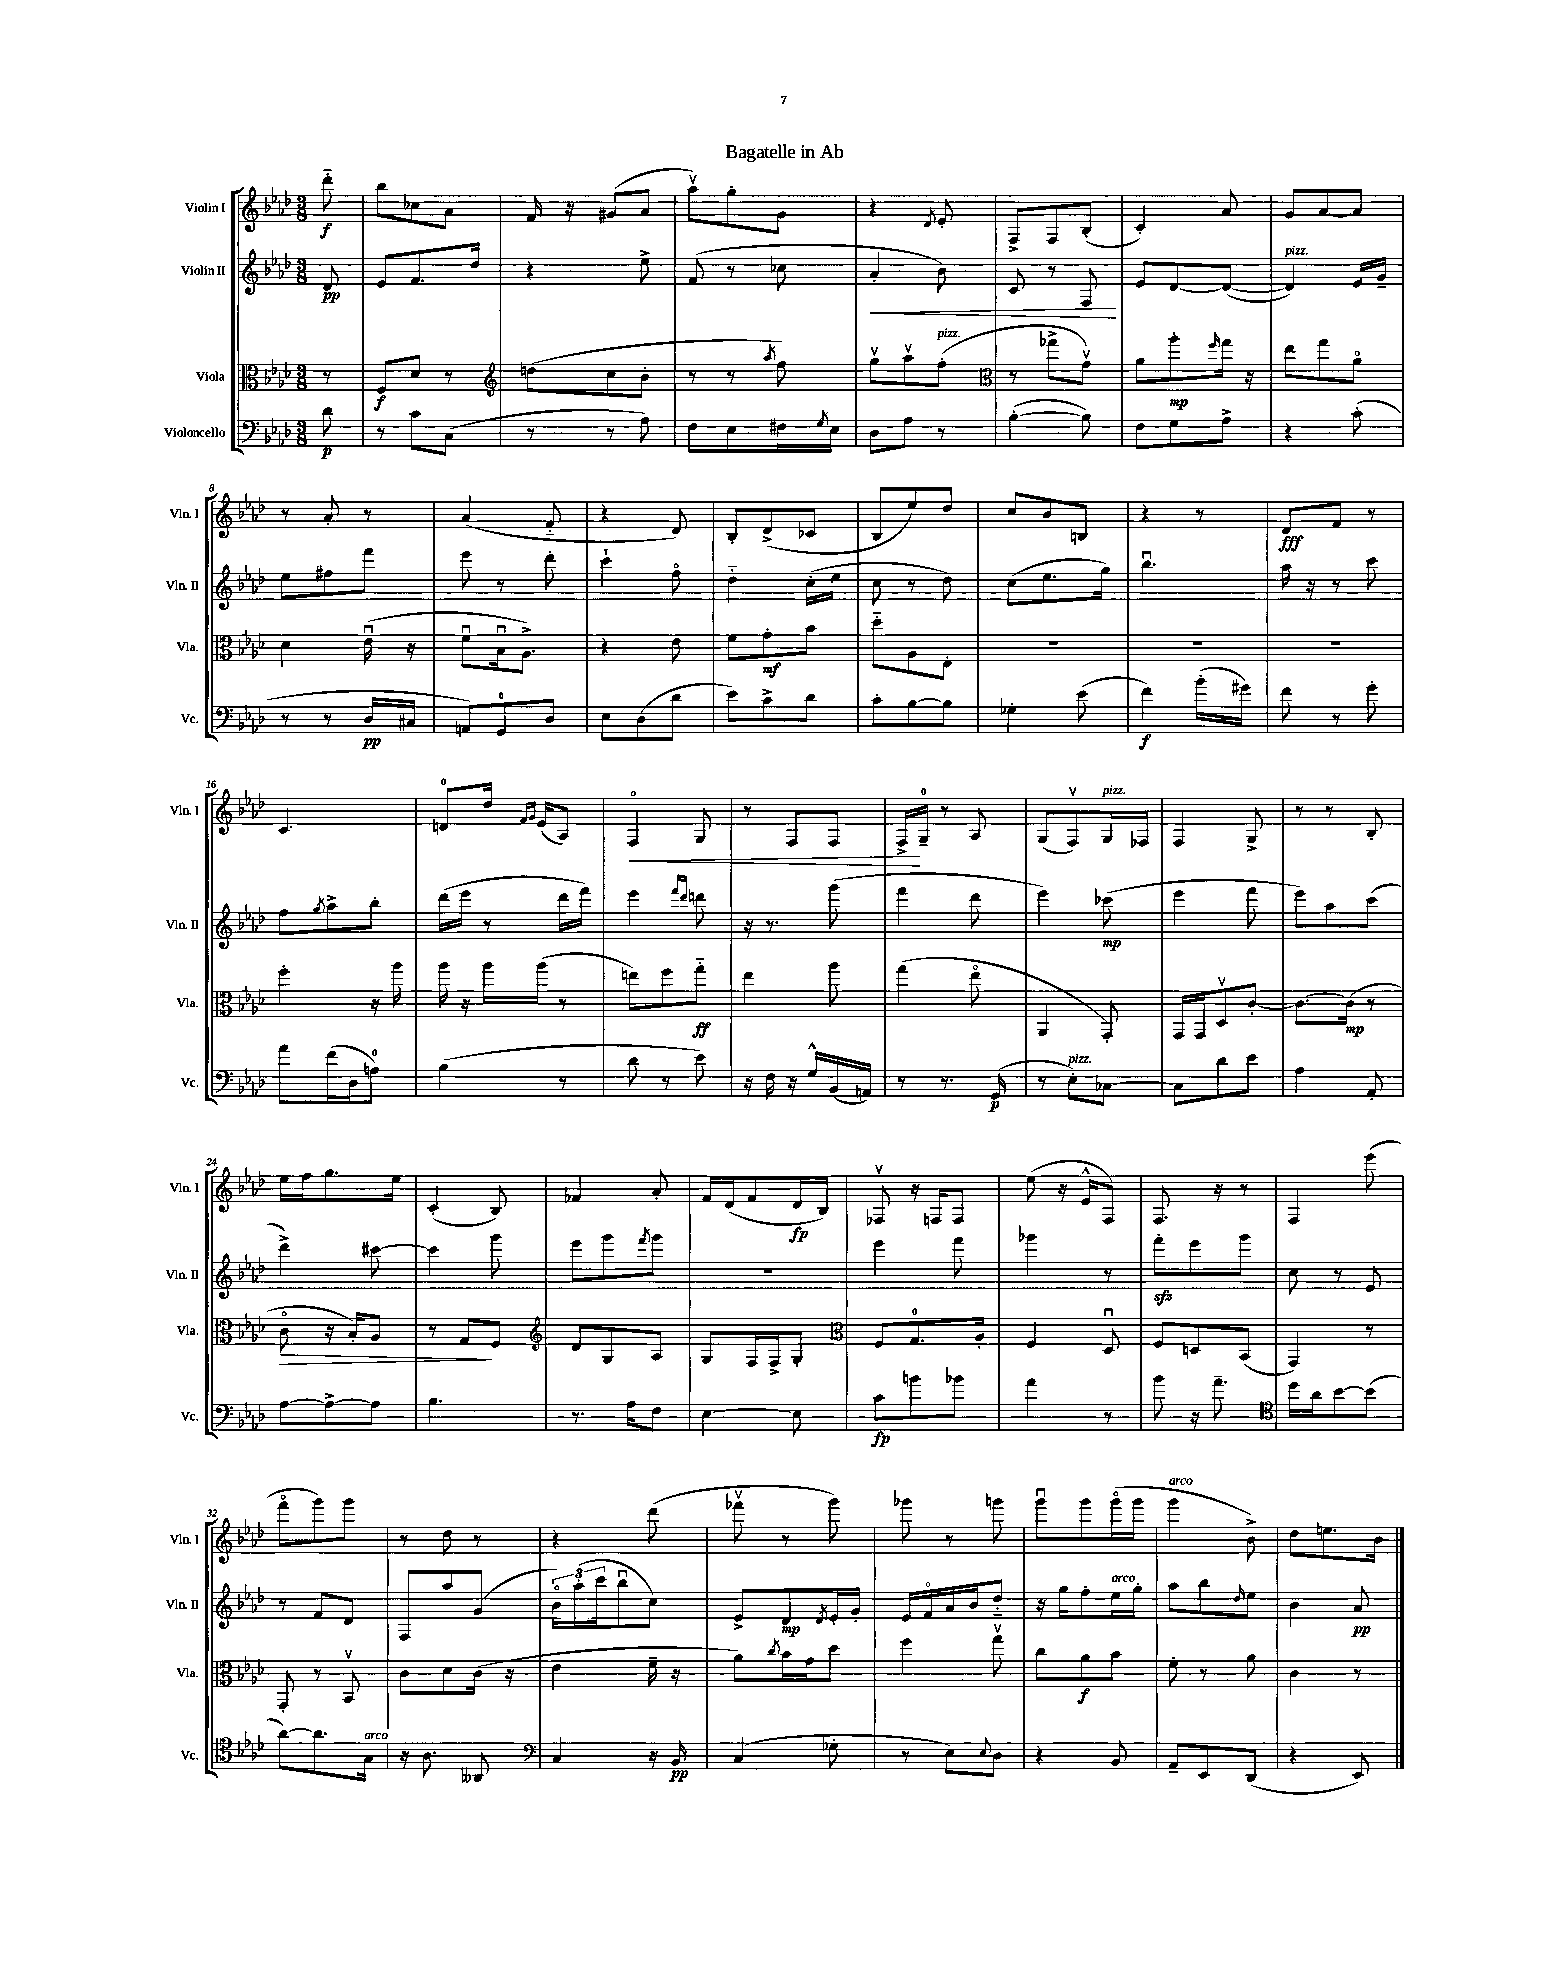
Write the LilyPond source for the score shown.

\header { title = "Bagatelle in Ab" }
<<
\new StaffGroup <<
\new Staff = "s0" \with { instrumentName = "Violin I" shortInstrumentName = "Vln. I" } {
    \clef treble \key aes \major \numericTimeSignature \time 3/8 \partial 8
    des'''8-_\f |
    bes''8 ces''8 aes'8 |
    f'16 r16 gis'8( aes'8 |
    aes''8\upbow) g''8-. g'8 |
    r4 \acciaccatura { des'8 } ees'8-. |
    f8-> f8 bes8-.( |
    c'4-.) aes'8 |
    g'8 aes'8~ aes'8 |
    r8 aes'8-. r8 |
    aes'4( f'8-_ |
    r4 des'8) |
    bes8-. des'8->( ces'8 |
    bes8 ees''8) des''8 |
    c''8 bes'8 b8 |
    r4 r8 |
    des'8\fff f'8 r8 |
    c'4. |
    d'8-0 des''16 \grace { f'16 g'16 } ees'16( aes8) |
    f4\flageolet\< g8 |
    r8 f8 f8 |
    f16->\! g16-0-- r8 aes8 |
    g8( f8\upbow) g16^\markup { \italic "pizz." } fes16 |
    f4 g8-> |
    r8 r8 bes8-. |
    ees''16 f''16 g''8. ees''16 |
    c'4-.( bes8) |
    fes'4 aes'8-. |
    f'16 des'16( f'8 des'16\fp bes16) |
    fes8\upbow r16 f16 f8 |
    ees''8( r16 ees'16-^ f8) |
    f8. r16 r8 |
    f4 ees'''8( |
    f'''8\flageolet g'''8) g'''8 |
    r8 des''8 r8 |
    r4 des'''8( |
    fes'''8\upbow r8 g'''8) |
    ges'''8 r8 g'''8 |
    g'''8\downbow g'''8 g'''16\flageolet( g'''16 |
    g'''4^\markup { \italic "arco" } bes'8->) |
    des''8 e''8. bes'16 \bar "|." |
}
\new Staff = "s1" \with { instrumentName = "Violin II" shortInstrumentName = "Vln. II" } {
    \clef treble \key aes \major \numericTimeSignature \time 3/8 \partial 8
    des'8\pp |
    ees'8 f'8. des''16 |
    r4 ees''8-> |
    f'8( r8 ces''8 |
    aes'4-.\< bes'8) |
    c'8 r8 f8\! |
    ees'8 des'8~ des'8~( |
    des'4^\markup { \italic "pizz." }) ees'16 g'16-- |
    ees''8 fis''8 f'''8 |
    ees'''8 r8 des'''8-. |
    c'''4-! f''8\flageolet |
    des''4-_ c''16-.( ees''16 |
    c''8 r8 des''8) |
    c''8( ees''8. g''16) |
    bes''4.\downbow |
    aes''16 r16 r8 c'''8 |
    f''8 \acciaccatura { g''8 } aes''8-> bes''8-. |
    des'''16( ees'''16 r8 des'''16 f'''16) |
    ees'''4 \grace { f'''16 des'''16 } d'''8 |
    r16 r8. g'''8( |
    f'''4 des'''8 |
    ees'''4) ces'''8\mp( |
    ees'''4 f'''8 |
    ees'''8) aes''8 c'''8( |
    des'''4->) cis'''8~ |
    cis'''4 g'''8 |
    ees'''8 g'''8 \acciaccatura { f'''8 } g'''8 |
    R4. |
    ees'''4 f'''8 |
    ges'''4 r8 |
    f'''8-.\sfz ees'''8 g'''8 |
    c''8 r8 ees'8 |
    r8 f'8 des'8 |
    f8 aes''8 g'8( |
    \tuplet 3/2 { bes'16\flageolet) aes''16-.( c'''16 } bes''8\downbow c''8) |
    ees'8-> des'8\mp \acciaccatura { des'8 } ees'16-. g'16-. |
    ees'16 f'16\flageolet aes'16 bes'16 des''8-_ |
    r16 g''16 f''8-. ees''16^\markup { \italic "arco" } g''16-. |
    aes''8 bes''8 \grace { des''16 } ees''8 |
    bes'4 aes'8\pp \bar "|." |
}
\new Staff = "s2" \with { instrumentName = "Viola" shortInstrumentName = "Vla." } {
    \clef alto \key aes \major \numericTimeSignature \time 3/8 \partial 8
    r8 |
    f8\f des'8 r8 |
    \clef treble d''8( c''8 bes'8-. |
    r8 r8 \acciaccatura { aes''8 } f''8) |
    g''8\upbow aes''8\upbow f''8-.^\markup { \italic "pizz." }( |
    \clef alto r8 ges''8-> g'8\upbow) |
    aes'8 aes''8-.\mp \grace { f''16 } g''16 r16 |
    ees''8 g''8 aes'8\flageolet |
    des'4 ees'16\downbow( r16 |
    f'8\downbow bes16\downbow aes8.->) |
    r4 ees'8 |
    f'8 g'8-.\mf bes'8 |
    des''8-_ aes8 ees8-. |
    R4. |
    R4. |
    R4. |
    f''4-. r16 aes''16 |
    aes''16 r16 aes''16 aes''16( r8 |
    e''8) f''8 g''8-_\ff |
    ees''4 aes''8 |
    g''4( ees''8\flageolet |
    aes,4 g,8-.) |
    g,16 g,16 des8\upbow c'8~-. |
    c'8.~ c'16\mp( r8 |
    c'8\flageolet\> r16 bes16-.) aes8 |
    r8 g8\! f8 |
    \clef treble des'8 g8 aes8 |
    g8 f16 f16-> g8-. |
    \clef alto f8 g8.-0 aes16-. |
    f4 des8\downbow |
    f8 d8 bes,8( |
    g,4) r8 |
    g,8-. r8 bes,8\upbow |
    c'8 des'8 c'16( r16 |
    ees'4 f'16-- r16 |
    aes'8) \acciaccatura { c''8 } bes'16 g'16 des''8 |
    f''4 g''8\upbow |
    c''8 aes'8\f bes'8 |
    f'8-. r8 aes'8 |
    c'4 r8 \bar "|." |
}
\new Staff = "s3" \with { instrumentName = "Violoncello" shortInstrumentName = "Vc." } {
    \clef bass \key aes \major \numericTimeSignature \time 3/8 \partial 8
    des'8\p |
    r8 c'8 c8( |
    r8 r8 aes8) |
    f8 ees8 fis16 \acciaccatura { g8 } ees16 |
    des8 aes8 r8 |
    bes4~-.( bes8) |
    f8 g8 aes8-> |
    r4 c'8-.( |
    r8 r8 des16\pp cis16 |
    a,8) g,8-0 des8 |
    ees8 des8( des'8 |
    ees'8) c'8-> des'8 |
    c'8-. bes8~ bes8 |
    ges4-. ees'8( |
    f'4\f) bes'16-.( gis'16) |
    f'8 r8 g'8-. |
    aes'8 f'16( des16 a8-0) |
    bes4( r8 |
    des'8 r8 ees'8) |
    r16 f16 r16 g16-^ bes,16( a,16) |
    r8 r8. g,16\p( |
    r8 ees8-.^\markup { \italic "pizz." }) ces8~ |
    ces8 des'8 ees'8 |
    aes4 aes,8-. |
    aes8~ aes8~-> aes8 |
    bes4. |
    r8. aes16 f8 |
    ees4~ ees8 |
    c'8\fp b'8 bes'8 |
    aes'4 r8 |
    bes'8 r16 aes'8.-- |
    \clef tenor des''16 aes'16 bes'8~ bes'8( |
    aes'8~) aes'8. g16^\markup { \italic "arco" } |
    r16 aes8. aeses,8 |
    \clef bass c4 r16 bes,16\pp |
    c4( ges8-. |
    r8 ees8) \appoggiatura { ees8 } des8 |
    r4 bes,8 |
    aes,8-- ees,8 des,8( |
    r4 ees,8) \bar "|." |
}
>>
>>
